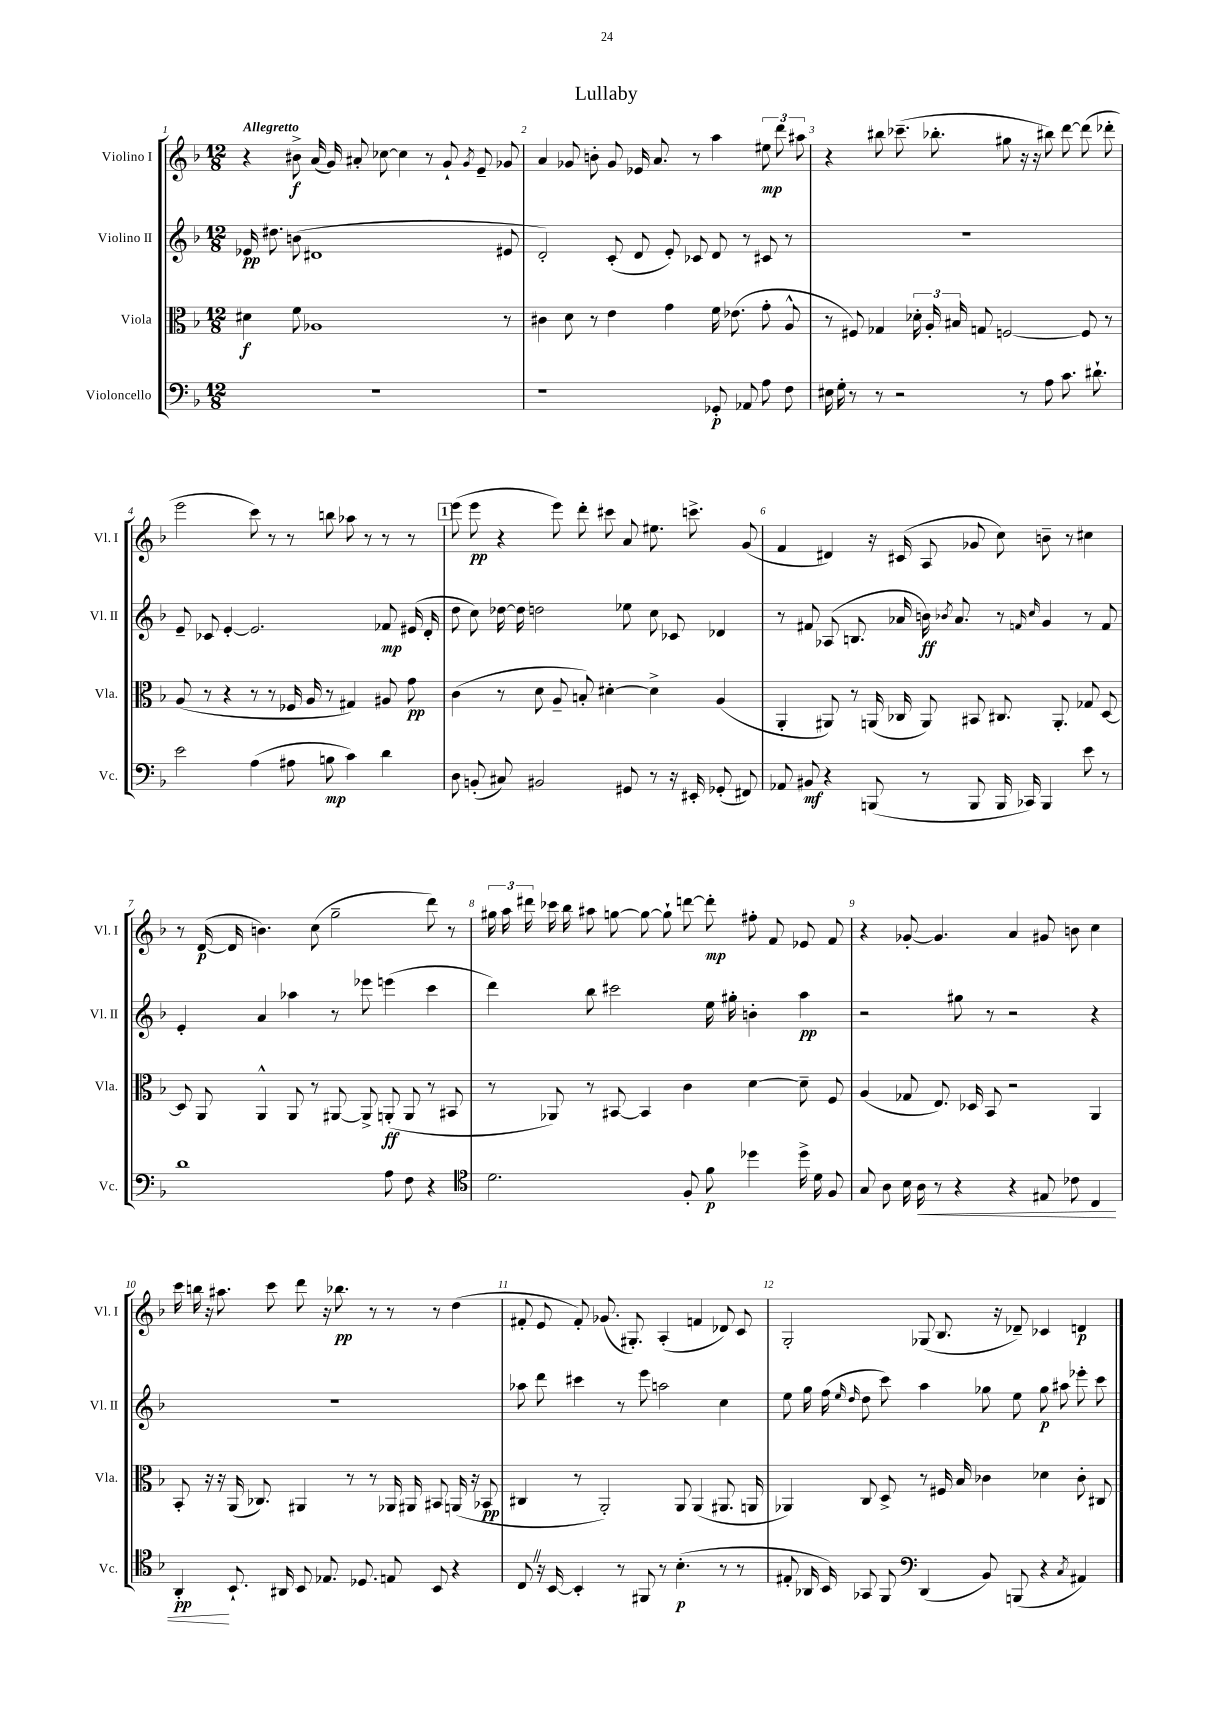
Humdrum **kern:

**kern	**dynam	**kern	**dynam	**kern	**dynam	**kern	**dynam
*part4	*part4	*part3	*part3	*part2	*part2	*part1	*part1
*staff4	*staff4	*staff3	*staff3	*staff2	*staff2	*staff1	*staff1
*I"Violoncello	*	*I"Viola	*	*I"Violino II	*	*I"Violino I	*
*I'Vc.	*	*I'Vla.	*	*I'Vl. II	*	*I'Vl. I	*
*clefF4	*	*clefC3	*	*clefG2	*	*clefG2	*
*k[b-]	*	*k[b-]	*	*k[b-]	*	*k[b-]	*
*M12/8	*	*M12/8	*	*M12/8	*	*M12/8	*
=1	=1	=1	=1	=1	=1	=1	=1
!	!	!	!	!	!	!LO:TX:a:B:t=Allegretto	!
1.r	.	4d#X\	f	16e-X/	pp	4r	.
.	.	.	.	8.dd#X\	.	.	.
.	.	8f\	.	(8bn\	.	8b#X^\	f
.	.	1A-X	.	1d#X	.	(16a/	.
.	.	.	.	.	.	16g/)	.
.	.	.	.	.	.	8a#X'/	.
.	.	.	.	.	.	[8cc-X\	.
.	.	.	.	.	.	4cc-\]	.
.	.	.	.	.	.	8r	.
.	.	.	.	.	.	8g`/	.
.	.	.	.	.	.	8qg/	.
.	.	.	.	.	.	8e~/	.
.	.	8r	.	8e#X/	.	8g-X/	.
=2	=2	=2	=2	=2	=2	=2	=2
1r	.	4c#X\	.	2d'/)	.	4a/	.
.	.	8d\	.	.	.	8g-X/	.
.	.	8r	.	.	.	8bn'\	.
.	.	4e\	.	(8c'/	.	8g-/	.
.	.	.	.	8d/	.	16e-X/	.
.	.	.	.	.	.	8.a/	.
.	.	4g\	.	8e'/)	.	.	.
.	.	.	.	8c-X/	.	8r	.
8GG-X'/	p	16f\	.	8d/	.	4aa\	.
.	.	(8.e-X\	.	.	.	.	.
8AA-X/	.	.	.	8r	.	.	.
8A\	.	8g'\	.	8c#X/	.	12ee#X\	mp
.	.	.	.	.	.	12ddd\	.
8F\	.	8A^^/	.	8r	.	.	.
.	.	.	.	.	.	12aa#X\	.
=3	=3	=3	=3	=3	=3	=3	=3
16E#X\	.	8r	.	1.r	.	4r	.
16G'\	.	.	.	.	.	.	.
8r	.	8F#X/)	.	.	.	.	.
8r	.	4G-X/	.	.	.	8bb#X\	.
2r	.	.	.	.	.	(8.ccc-X~\	.
.	.	24d-X'\	.	.	.	.	.
.	.	24A'/	.	.	.	.	.
.	.	.	.	.	.	8.bb-X'\	.
.	.	24B#X/	.	.	.	.	.
.	.	8Gn/	.	.	.	.	.
.	.	[2Fn/	.	.	.	8gg#X\	.
8r	.	.	.	.	.	16r	.
.	.	.	.	.	.	16r	.
8A\	.	.	.	.	.	8bb#X\)	.
8.c\	.	.	.	.	.	[8ddd\	.
.	.	8F/]	.	.	.	(8ddd\]	.
8.d#X`\	.	.	.	.	.	.	.
.	.	8r	.	.	.	8ddd-X'\	.
!!LO:LB:g=z
=4	=4	=4	=4	=4	=4	=4	=4
2e\	.	(8A/	.	8e~/	.	2eee\	.
.	.	8r	.	8c-X/	.	.	.
.	.	4r	.	[4e'/	.	.	.
(4A\	.	8r	.	2.e/]	.	8ccc\)	.
.	.	8r	.	.	.	8r	.
8A#X\	.	16F-X/	.	.	.	8r	.
.	.	16A/	.	.	.	.	.
8Bn\	mp	8r	.	.	.	8bbn\	.
4c\)	.	4G#X/)	.	.	.	8aa-X\	.
.	.	.	.	.	.	8r	.
4d\	.	8A#X/	.	8f-X/	mp	8r	.
.	.	8g\	pp	(16e#X/	.	8r	.
.	.	.	.	16d'/	.	.	.
!!LO:REH:place=s1:t=1
=5	=5	=5	=5	=5	=5	=5	=5
8D\	.	(4c\	.	8dd\	.	(8eee\	.
(8BBn'/	.	.	.	8cc\)	.	8eee\	pp
8C#X/)	.	8r	.	[16dd-X\	.	4r	.
.	.	.	.	16dd-\]	.	.	.
2BB#X/	.	8d\	.	2ddn\	.	.	.
.	.	8A~/	.	.	.	8eee\)	.
.	.	8Bn'/)	.	.	.	8ddd'\	.
.	.	[4d#X'\	.	.	.	8ccc#X\	.
8GG#X/	.	.	.	8ee-X\	.	8a/	.
8r	.	4d#^\]	.	8cc\	.	8.ee#X\	.
16r	.	.	.	8c-X/	.	.	.
16EE#X'/	.	.	.	.	.	8.cccn^\	.
(8GG-X'/	.	(4A/	.	4d-X/	.	.	.
8FF#X/)	.	.	.	.	.	(8g/	.
=6	=6	=6	=6	=6	=6	=6	=6
8AA-X/	.	4AA'/	.	8r	.	4f/	.
8BB#X/	mf	.	.	8f#X/	.	.	.
4r	.	8AA#X/)	.	(8A-X/	.	4d#X/)	.
.	.	8r	.	8.Bn/	.	.	.
(8BBBn/	.	(16AAn/	.	.	.	16r	.
.	.	16C-X/	.	16a-X/	.	(16c#X/	.
8r	.	8AA/)	.	16bn\)	ff	8A/	.
.	.	.	.	8qb-X/	.	.	.
.	.	.	.	8.a-/	.	.	.
8BBB/	.	8BB#X/	.	.	.	8g-X/	.
16BBB/	.	8.C#X/	.	8r	.	8cc\)	.
16CC-X/)	.	.	.	.	.	.	.
.	.	.	.	16qqfn/	.	.	.
.	.	.	.	16qqcc/	.	.	.
4BBB/	.	.	.	4g/	.	8bn~\	.
.	.	8.AA'/	.	.	.	.	.
.	.	.	.	.	.	8r	.
8e\	.	8G-X/	.	8r	.	4cc#X\	.
8r	.	[8D/	.	8f/	.	.	.
!!LO:LB:g=z
=7	=7	=7	=7	=7	=7	=7	=7
1d	.	8D/]	.	4e'/	.	8r	.
.	.	8AA/	.	.	.	([16d/	p
.	.	.	.	.	.	16d/]	.
.	.	4AA^^/	.	4a/	.	4.bn\)	.
.	.	8AA/	.	4aa-X\	.	.	.
.	.	8r	.	.	.	(8cc\	.
.	.	[8AA#X/	.	8r	.	2gg~\	.
.	.	8AA#^/]	.	8eee-X\	.	.	.
8A\	.	(8AAn'/	ff	(4eeen\	.	.	.
8F\	.	8AA/	.	.	.	.	.
4r	.	8r	.	4ccc\	.	8ddd\)	.
.	.	8BB#X/	.	.	.	8r	.
=8	=8	=8	=8	=8	=8	=8	=8
*clefC4	*	*	*	*	*	*	*
2.d\	.	8r	.	4ddd\)	.	24gg#X\	.
.	.	.	.	.	.	24aa\	.
.	.	.	.	.	.	24ddd#X\	.
.	.	8AA-X/)	.	.	.	16ccc-X\	.
.	.	.	.	.	.	16bb-\	.
.	.	8r	.	8bb-\	.	8aa#X\	.
.	.	[8BB#X/	.	2ccc#X\	.	[8ggn\	.
.	.	4BB#/]	.	.	.	8gg\_	.
.	.	.	.	.	.	8gg`\]	.
8F'/	.	4c\	.	.	.	[8dddn\	.
8f\	p	.	.	16ee\	.	8ddd'\]	mp
.	.	.	.	16gg#X'\	.	.	.
4dd-X\	.	[4d\	.	4bn'\	.	8ff#X'\	.
.	.	.	.	.	.	8f/	.
16dd-^\	.	8d~\]	.	4aa\	pp	8e-X/	.
16d\	.	.	.	.	.	.	.
8F/	.	8F/	.	.	.	8f/	.
=9	=9	=9	=9	=9	=9	=9	=9
8G/	.	(4A/	.	2r	.	4r	.
8A\	.	.	.	.	.	.	.
16B-\	.	8G-X/	.	.	.	[8g-X'/	.
!	!LO:HP:b	!	!	!	!	!	!
16A\	<	.	.	.	.	.	.
8r	.	8.E/)	.	.	.	4.g-/]	.
4r	.	.	.	8gg#X\	.	.	.
.	.	16D-X/	.	.	.	.	.
.	.	8BB-/	.	8r	.	.	.
4r	.	2r	.	2r	.	4a/	.
8E#X/	.	.	.	.	.	8g#X/	.
8c-X\	.	.	.	.	.	8bn\	.
4C/	.	4AA/	.	4r	.	4cc\	.
!!LO:LB:g=z
=10	=10	=10	=10	=10	=10	=10	=10
4AA'/	pp	8BB-'/	.	1.r	.	16ccc\	.
.	.	.	.	.	.	16bbn\	.
.	.	16r	.	.	.	16r	.
.	.	16r	.	.	.	8.aa#X\	.
8.BB-`/	[	(16AA/	.	.	.	.	.
.	.	8.C-X/)	.	.	.	.	.
.	.	.	.	.	.	8ccc\	.
16AA#X/	.	.	.	.	.	.	.
8BB-/	.	4AA#X/	.	.	.	8ddd\	.
8.E-X/	.	.	.	.	.	16r	.
.	.	.	.	.	.	8.bb-X\	pp
.	.	8r	.	.	.	.	.
8.D-X/	.	.	.	.	.	.	.
.	.	8r	.	.	.	8r	.
8En/	.	16AA-X/	.	.	.	8r	.
.	.	16AA#X/	.	.	.	.	.
8BB-/	.	8BB#X/	.	.	.	8r	.
4r	.	(16AAn/	.	.	.	(4dd\	.
.	.	16r	.	.	.	.	.
.	.	8BB-X/	pp	.	.	.	.
=11	=11	=11	=11	=11	=11	=11	=11
8CZ/	.	4C#X/	.	8aa-X\	.	8f#X'/	.
16r	.	.	.	8ddd\	.	8e/	.
[16BB-/	.	.	.	.	.	.	.
4BB-'/]	.	8r	.	4ccc#X\	.	8f#'/)	.
.	.	2AA'/)	.	.	.	(8.g-X/	.
8r	.	.	.	8r	.	.	.
.	.	.	.	.	.	8.G#X'/)	.
8FF#X/	.	.	.	8eee\	.	.	.
8r	.	.	.	2aan\	.	(4A'/	.
(4.B-'\	p	8AA/	.	.	.	.	.
.	.	(4AA/	.	.	.	4fn/	.
8r	.	8.AA#X/	.	4cc\	.	8d-X/)	.
8r	.	.	.	.	.	8c/	.
.	.	16AAn/	.	.	.	.	.
=12	=12	=12	=12	=12	=12	=12	=12
8E#X'/	.	4AA-X/)	.	8ee\	.	2G'/	.
16AA-X/	.	.	.	16gg\	.	.	.
16BB-/)	.	.	.	(16ff\	.	.	.
.	.	.	.	16qqee/	.	.	.
.	.	.	.	16qqdd/	.	.	.
8GG-X/	.	8C/	.	8dd\	.	.	.
8FF/	.	8D^/	.	8ccc\)	.	.	.
*clefF4	*	*	*	*	*	*	*
(4DD/	.	8r	.	4aa\	.	(8G-X/	.
.	.	16F#X/	.	.	.	8.B-/	.
.	.	16B-/	.	.	.	.	.
8BB-/)	.	4c-X\	.	8gg-X\	.	.	.
.	.	.	.	.	.	16r	.
(8BBBn/	.	.	.	8ee\	.	8d-X~/)	.
4r	.	4d-X\	.	8gg-\	p	4c-X/	.
.	.	.	.	8aa#X\	.	.	.
8qC/	.	.	.	.	.	.	.
4AA#X/)	.	8c-'\	.	8eee-X'\	.	4dn/	p
.	.	8C#X/	.	8ccc\	.	.	.
==	==	==	==	==	==	==	==
*-	*-	*-	*-	*-	*-	*-	*-
